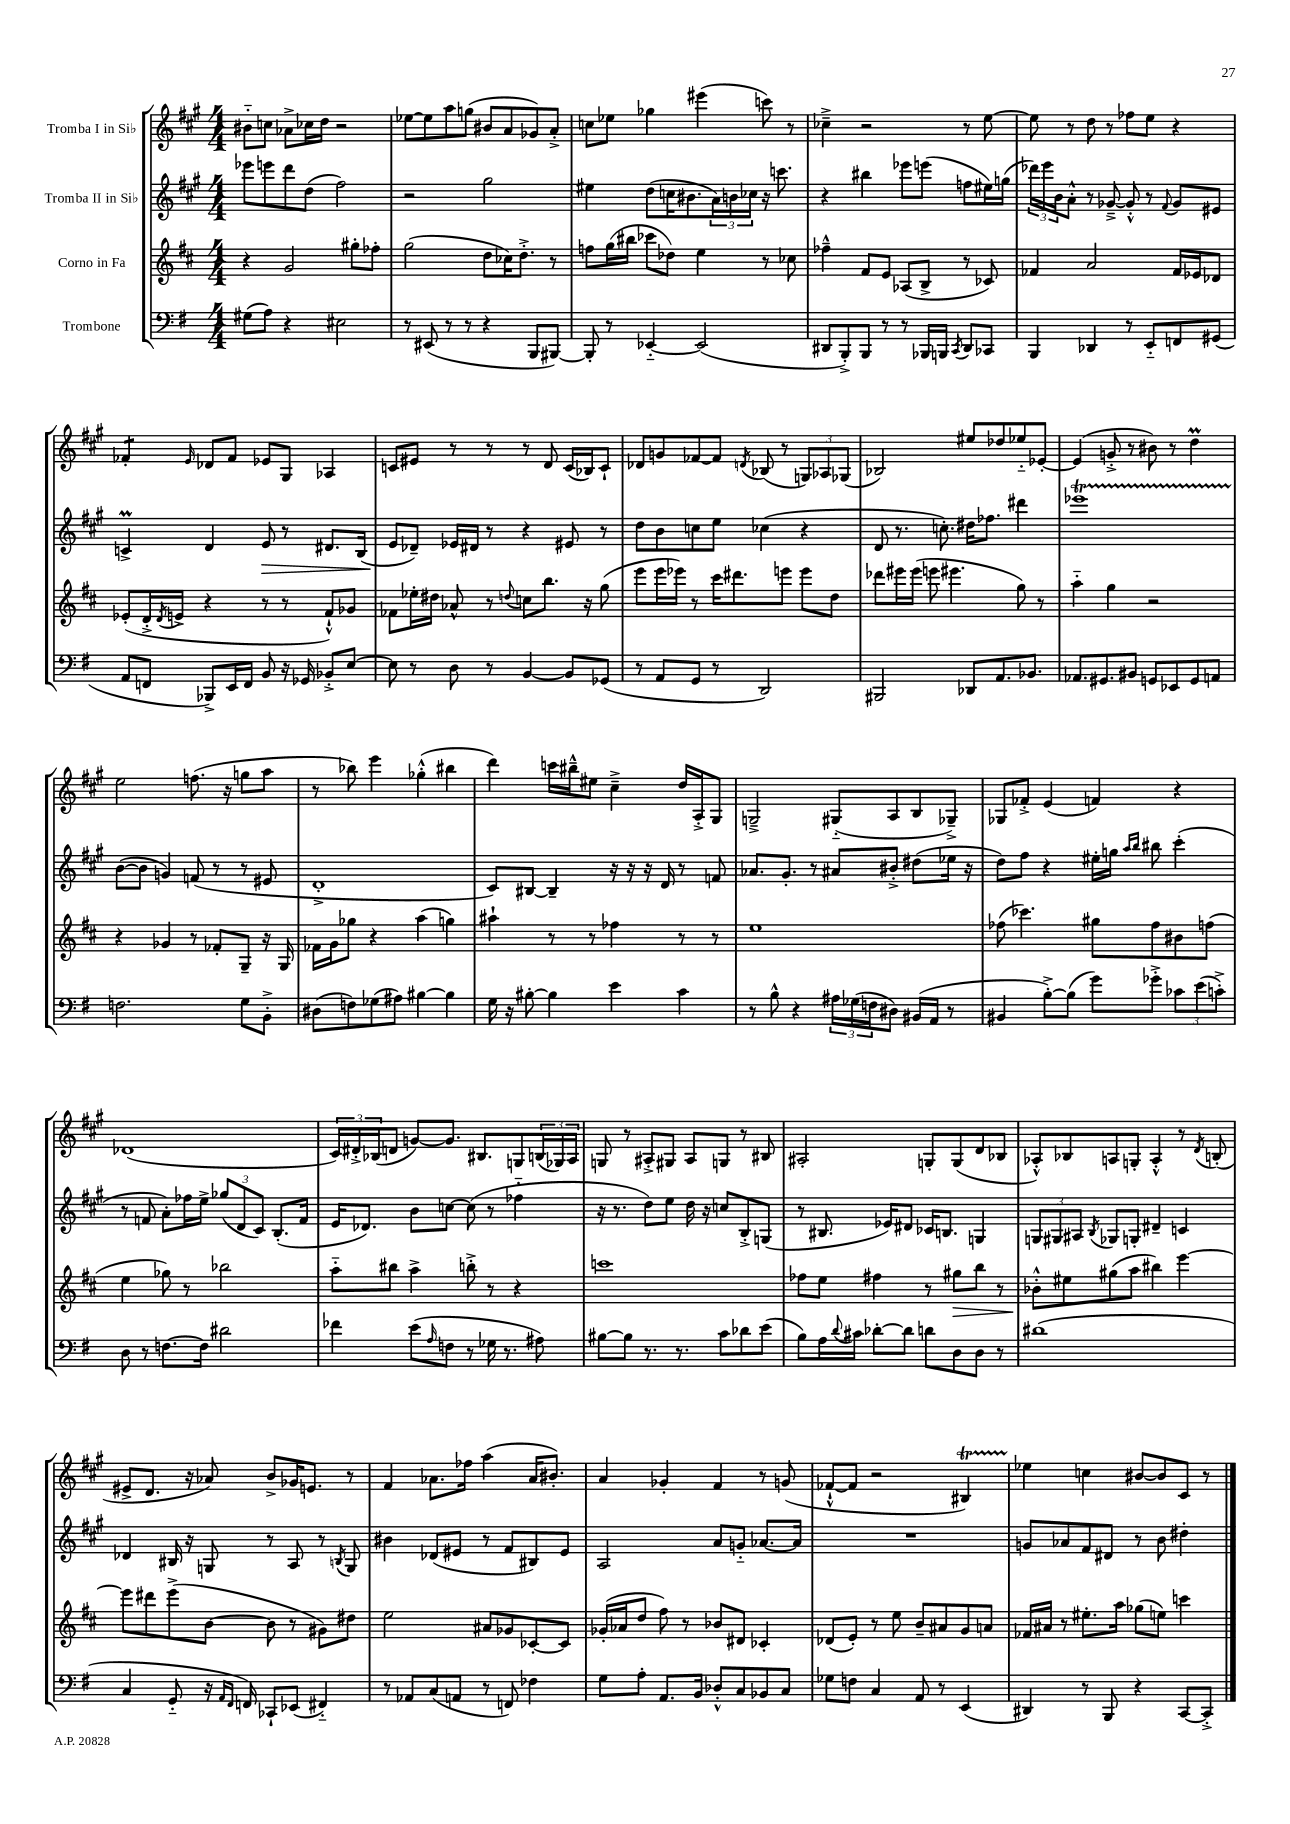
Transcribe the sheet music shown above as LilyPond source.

<<
\new StaffGroup <<
\new Staff = "s0" \with { instrumentName = "Tromba I in Sib" } {
    \clef treble \key a \major \numericTimeSignature \time 4/4
    bis'8-_ c''8 aes'8-> ces''16 d''16 r2 |
    ees''8~ ees''8 a''8 g''8( bis'8 a'8 ges'8) a'8-.-> |
    c''8 ees''8 ges''4 eis'''4( c'''8) r8 |
    ces''4---> r2 r8 e''8~ |
    e''8 r8 d''8 r8 fes''8 e''8 r4 |
    fes'4:8-. \grace { e'16 } des'8 fes'8 ees'8 gis8 aes4 |
    c'8 eis'8 r8 r8 r8 d'8 c'16( bes16) c'8-! |
    des'8 g'8 fes'8~ fes'8 \acciaccatura { d'8 } bes8( r8 \tuplet 3/2 { g8) aes8 ges8( } |
    bes2) eis''8 des''8 ees''8-_ ees'8~-. |
    ees'4( g'8-.-> r8 bis'8) r8 d''4\prall |
    e''2 f''8.( r16 g''8 a''8 |
    r8 bes''8) e'''4 ges''4-.-^( bis''4 |
    d'''4) c'''16 bis''16---^ eis''8 cis''4---> d''16 a16-.-> gis8 |
    g2---> gis8-_( a8 b8 ges8--->) |
    ges8 fes'8-.-> e'4( f'4) r4 |
    des'1( |
    \tuplet 3/2 { cis'16) dis'16-.-> bes16( } d'8 g'8~) g'8. bis8. g8 \tuplet 3/2 { b16( ges16) a16 } |
    g8 r8 ais8-.-> gis8 ais8 g8 r8 bis8 |
    ais2-. g8-. g8( d'8 bes8 |
    aes8-.-^) bes8 a8 g8-. a4-.-^ r8 \acciaccatura { d'8 } b8-.( |
    eis'8-> d'8. r16 aes'8) b'8-> ges'16 e'8. r8 |
    fis'4 aes'8. fes''16 a''4( aes'16 bis'8.-.) |
    a'4 ges'4-. fis'4 r8 g'8( |
    fes'8~-!-^ fes'8 r2 bis4\startTrillSpan) |
    ees''4\stopTrillSpan c''4 bis'8~ bis'8 cis'8 r8 \bar "|." |
}
\new Staff = "s1" \with { instrumentName = "Tromba II in Sib" } {
    \clef treble \key a \major \numericTimeSignature \time 4/4
    ees'''8 e'''8 d'''8 d''8( fis''2) |
    r2 gis''2 |
    eis''4 d''8( c''16 bis'8. \tuplet 3/2 { a'16) b'16 ces''16 } r16 c'''8. |
    r4 bis''4 ees'''8 e'''8( f''8 eis''16) g''16( |
    \tuplet 3/2 { des'''16) e'''16 b'16 } a'8-.-^ r8 ges'8~---> ges'8-.-^ r8 \appoggiatura { fis'8 } ges'8 eis'8 |
    c'4->\prall d'4 e'8\> r8 dis'8. b16( |
    e'8\! des'8--) ees'16 dis'16 r8 r4 eis'8 r8 |
    d''8 b'8 c''8 e''8 ces''4( r4 |
    d'8 r8. c''8.-.) dis''16 fes''8. dis'''4 |
    ees'''1\startTrillSpan |
    b'8~\stopTrillSpan( b'8 g'4) f'8( r8 r8 eis'8 |
    d'1-.-> |
    cis'8) bis8~ bis4-- r16 r16 r16 d'16 r8 f'8 |
    aes'8. gis'8.-. r8 ais'8 bis'8-.-> dis''8( ees''16 r16 |
    d''8) fis''8 r4 eis''16-. g''16 \grace { a''16 b''16 } bis''8 cis'''4-.( |
    r8 f'8 a'8-.) fes''16 e''16-> \tuplet 3/2 { ges''8( d'8 cis'8) } b8.-.( f'16 |
    e'16 des'8.) b'8 c''8~ c''8( r8 fes''4-_ |
    r16 r8. d''8) e''8 d''16 r16 c''8 b8-.-> g8( |
    r8 bis8. ees'16) dis'8 ces'16 b8. g4 |
    \tuplet 3/2 { g8 gis8 ais8 } \acciaccatura { b8 } ges8 g8-. dis'4-- c'4 |
    des'4 bis16 r16 g8 r8 a8 r8 \acciaccatura { b8 } g8 |
    bis'4 des'8( eis'8 r8 fis'8 bis8) eis'8 |
    a2 a'8 g'8-_ aes'8.~ aes'16 |
    R1 |
    g'8 aes'8 fis'8 dis'8 r8 b'8 dis''4-. \bar "|." |
}
\new Staff = "s2" \with { instrumentName = "Corno in Fa" } {
    \clef treble \key d \major \numericTimeSignature \time 4/4
    r4 g'2 gis''8-. fes''8-. |
    g''2( d''8 ces''16) d''8.-.-> r8 |
    f''8 g''16( bis''16 ces'''8 des''8) e''4 r8 ces''8 |
    fes''4---^ fis'8 e'8 aes8( b8-> r8 ces'8) |
    fes'4 a'2 fes'16 ees'16 des'8 |
    ees'8-.( d'16-.-> \acciaccatura { d'8 } e'16-> r4 r8 r8 fis'8-!-^) ges'8 |
    fes'8 ees''16-. dis''16 aes'8-^ r8 \appoggiatura { d''8 } c''8 b''8. r16 g''8( |
    e'''8 e'''16 ees'''16) r8 cis'''16 dis'''8. e'''8 e'''8 d''8 |
    des'''8 eis'''16 eis'''16( e'''8 eis'''4. g''8) r8 |
    a''4-_ g''4 r2 |
    r4 ges'4 r8 fes'8-. g8-- r16 g16 |
    fes'16 g'16 ges''8 r4 a''4( g''4) |
    ais''4-! r8 r8 fes''4 r8 r8 |
    e''1 |
    fes''8( ces'''4.) gis''8 fes''8 bis'8 f''8( |
    e''4 ges''8) r8 bes''2 |
    a''8-_ bis''8 a''4-> b''8-.-> r8 r4 |
    c'''1 |
    fes''8 e''8 fis''4 r8 gis''8\> b''8 r8 |
    bes'8-.-^\! eis''8 gis''8( a''8 bis''4) e'''4~ |
    e'''8 dis'''8 e'''8->( b'8~ b'8 r8 gis'8) dis''8 |
    e''2 ais'8 ges'8 ces'8~-. ces'8 |
    ges'16-.( aes'16 d''8 fis''8) r8 bes'8 dis'8 ces'4-. |
    des'8( e'8-.) r8 e''8 b'8-- ais'8 g'8 a'8 |
    fes'16 ais'16 r8 eis''8.-. a''16 ges''8( e''8) c'''4 \bar "|." |
}
\new Staff = "s3" \with { instrumentName = "Trombone" } {
    \clef bass \key g \major \numericTimeSignature \time 4/4
    gis8( a8) r4 eis2 |
    r8 eis,8( r8 r8 r4 b,,8 bis,,8~) |
    bis,,8-. r8 ees,4~-_ ees,2( |
    dis,8 b,,8-.->) b,,8 r8 r8 bes,,16 b,,16 \acciaccatura { c,8 } dis,8 ces,8 |
    b,,4 des,4 r8 e,8-_ f,8 gis,8( |
    a,8 f,8 bes,,8->) e,16 f,16 b,8 r16 ges,16 bes,8-.-> e8~ |
    e8 r8 d8 r8 b,4~ b,8 ges,8( |
    r8 a,8 g,8 r8 d,2) |
    bis,,2 des,8 a,8. bes,8. |
    aes,8. gis,8. bis,8 g,8 ees,8 g,8 a,8 |
    f2. g8 b,8-.-> |
    dis8( f8) ges8( ais8) bis4~ bis4 |
    g16 r16 bis8~-. bis4 e'4 c'4 |
    r8 b8-^ r4 \tuplet 3/2 { ais16 ges16( f16 } dis8) bis,16( a,16 r8 |
    bis,4 b8~-.->) b8( g'8) ges'8-.-> \tuplet 3/2 { ces'8 e'8( c'8-.->) } |
    d8 r8 f8.~ f16 dis'2 |
    fes'4 e'8( \grace { a16 } f8 r8 ges16 r8. ais8) |
    bis8~ bis8 r8. r8. c'8 des'8 e'8( |
    b8) a16 \appoggiatura { d'8 } cis'16 des'8~-. des'8 d'8 d8 d8 r8 |
    dis'1( |
    c4 g,8-_ r16 \grace { a,16 fis,16 } f,16) ces,8-! ees,8( fis,4-_) |
    r8 aes,8 c8( a,8 r8 f,8) fes4 |
    g8 a8-. a,8. b,16 des8-.-^ c8 bes,8 c8 |
    ges8 f8 c4 a,8 r8 e,4( |
    dis,4) r8 b,,8 r4 c,8~ c,8-.-> \bar "|." |
}
>>
>>
\layout { \context { \Score \remove "Bar_number_engraver" } }
